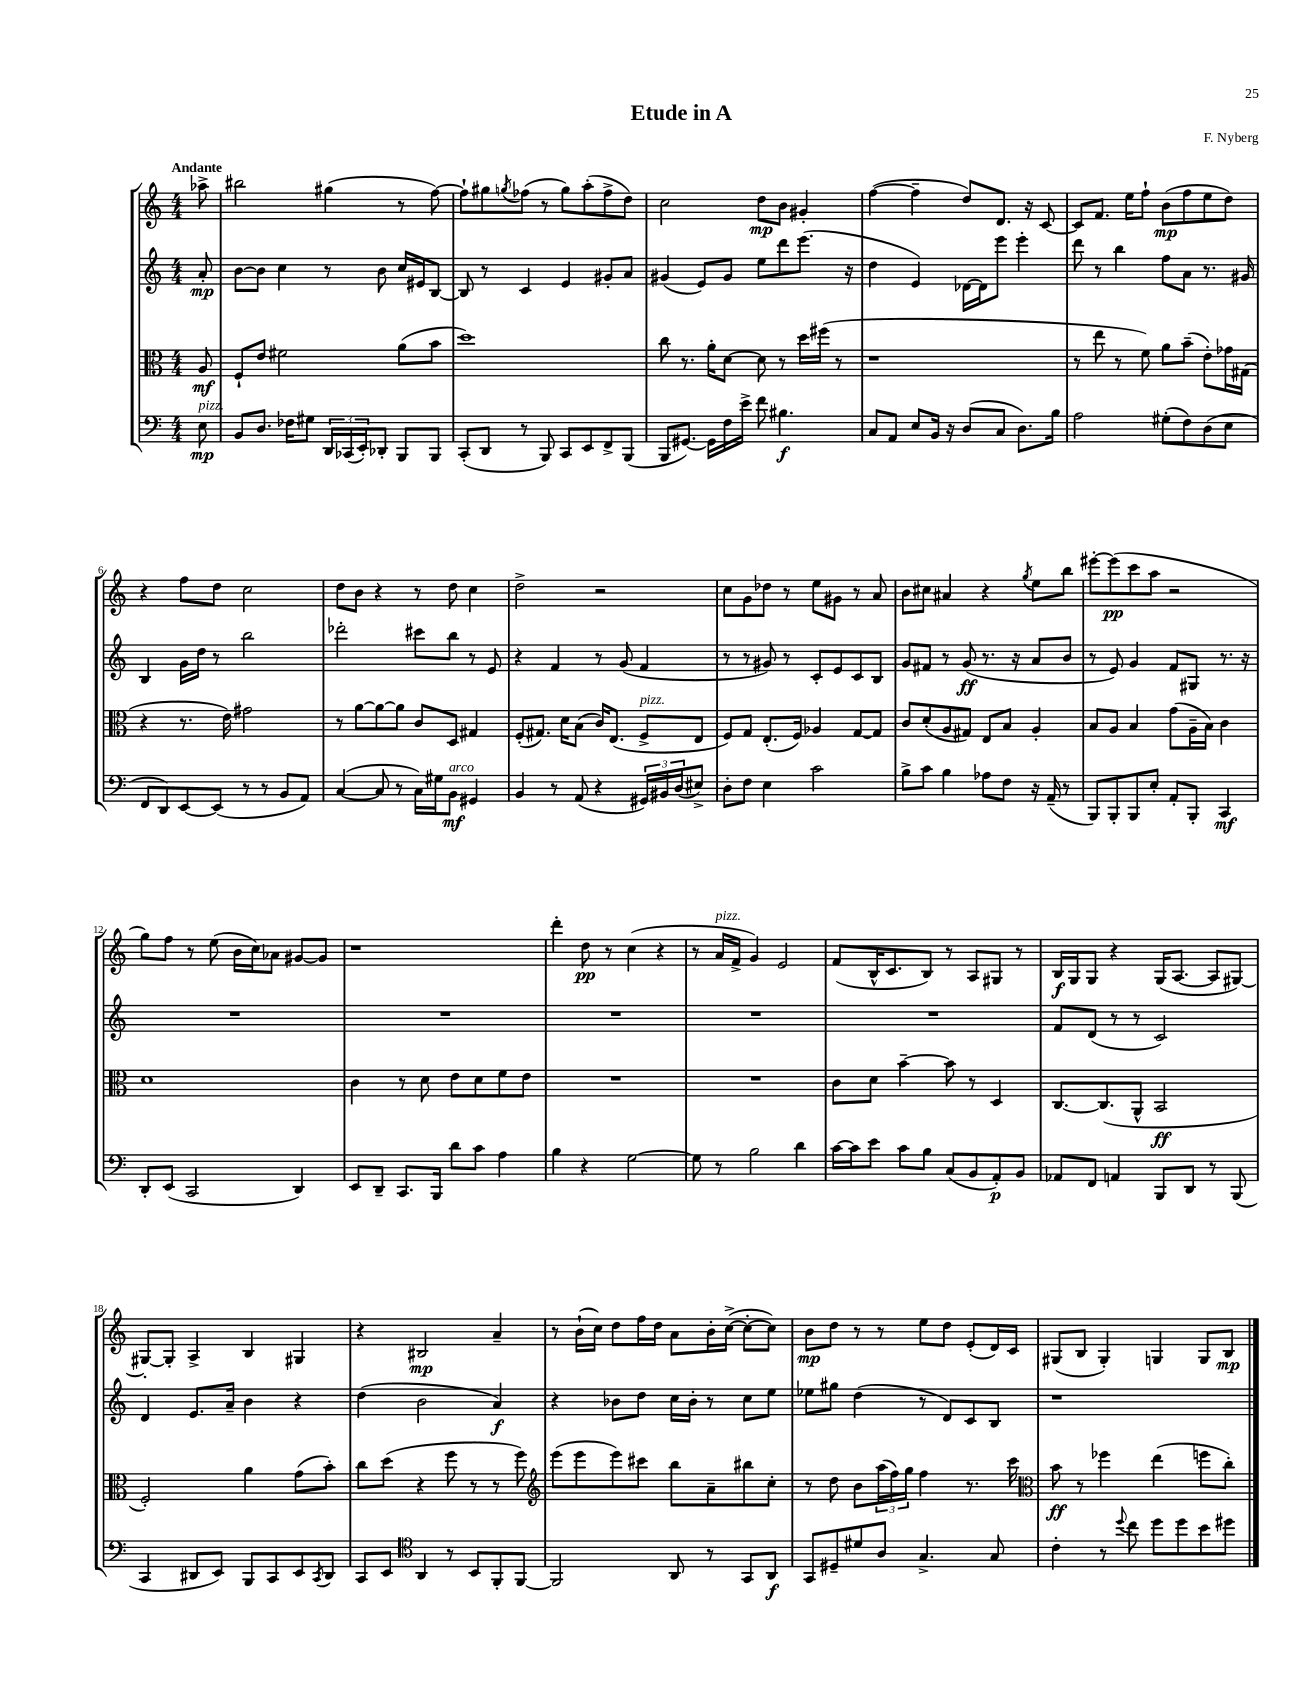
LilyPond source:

\header { title = "Etude in A" composer = "F. Nyberg" }
<<
\new StaffGroup <<
\new Staff = "s0" {
    \clef treble \key c \major \numericTimeSignature \time 4/4 \partial 8 \tempo "Andante"
    aes''8-> |
    bis''2 gis''4( r8 f''8~) |
    f''8-! gis''8 \acciaccatura { g''8 } fes''8( r8 g''8) a''8-.( fes''8-> d''8) |
    c''2 d''8\mp b'8 gis'4-. |
    f''4~( f''4-- d''8) d'8. r16 c'8~ |
    c'8 f'8. e''16 f''8-! b'8\mp( f''8 e''8 d''8) |
    r4 f''8 d''8 c''2 |
    d''8 b'8 r4 r8 d''8 c''4 |
    d''2-> r2 |
    c''8 g'8 des''8 r8 e''8 gis'8 r8 a'8 |
    b'8 cis''8 ais'4 r4 \acciaccatura { g''8 } e''8 b''8 |
    eis'''8~-. eis'''8\pp( c'''8 a''8 r2 |
    g''8) f''8 r8 e''8( b'16 c''16) aes'8 gis'8~ gis'8 |
    r1 |
    d'''4-. d''8\pp r8 c''4( r4 |
    r8 a'16^\markup { \italic "pizz." } f'16-> g'4) e'2 |
    f'8( b16-^ c'8. b8) r8 a8 gis8 r8 |
    b16\f g16 g8 r4 g16( a8.~ a8 gis8~) |
    gis8~-. gis8-. a4-> b4 gis4 |
    r4 bis2\mp a'4-- |
    r8 b'16-!( c''16) d''8 f''16 d''16 a'8 b'16-. c''16~->( c''8~-. c''8) |
    b'8\mp d''8 r8 r8 e''8 d''8 e'8-.( d'16) c'16 |
    gis8( b8 gis4-.) g4 g8 b8\mp \bar "|." |
}
\new Staff = "s1" {
    \clef treble \key c \major \numericTimeSignature \time 4/4 \partial 8
    a'8-.\mp |
    b'8~ b'8 c''4 r8 b'8 c''16 eis'16 b8~ |
    b8 r8 c'4 e'4 gis'8-. a'8 |
    gis'4( e'8) gis'8 e''8 d'''8 e'''8.( r16 |
    d''4 e'4) des'16~ des'16 e'''8 e'''4-. |
    d'''8 r8 b''4 f''8 a'8 r8. gis'16 |
    b4 g'16 d''16 r8 b''2 |
    des'''2-. cis'''8 b''8 r8 e'8 |
    r4 f'4 r8 g'8( f'4 |
    r8 r8 gis'8) r8 c'8-. e'8 c'8 b8 |
    g'8 fis'8 r8 g'8\ff( r8. r16 a'8 b'8 |
    r8 e'8) g'4 f'8 gis8 r8. r16 |
    R1 |
    R1 |
    R1 |
    R1 |
    R1 |
    f'8 d'8( r8 r8 c'2) |
    d'4 e'8. a'16-- b'4 r4 |
    d''4( b'2 a'4\f) |
    r4 bes'8 d''8 c''16 bes'16-. r8 c''8 e''8 |
    ees''8 gis''8 d''4( r8 d'8) c'8 b8 |
    r1 \bar "|." |
}
\new Staff = "s2" {
    \clef alto \key c \major \numericTimeSignature \time 4/4 \partial 8
    a8\mf |
    f8-! e'8 fis'2 a'8( b'8 |
    d''1) |
    c''8 r8. a'16-. d'8~ d'8 r8 d''16 fis''16( r8 |
    r1 |
    r8 e''8 r8 f'8) a'8 b'8--( e'8-.) ges'16 gis16( |
    r4 r8. e'16) gis'2 |
    r8 a'8~ a'8~ a'8 c'8 d8 gis4 |
    f8-.( gis8.) d'16 b8( c'16) e8.( f8->^\markup { \italic "pizz." } e8 |
    f8) g8 e8.-.( f16) aes4 g8~ g8 |
    c'8 d'8-.( a8 gis8) e8 b8 a4-. |
    b8 a8 b4 g'8( a16-- b16) c'4 |
    d'1 |
    c'4 r8 d'8 e'8 d'8 f'8 e'8 |
    R1 |
    R1 |
    c'8 d'8 b'4~-- b'8 r8 d4 |
    c8.~ c8.( a,8-^ b,2\ff |
    f2-.) a'4 g'8( b'8-.) |
    c''8 d''8( r4 f''8 r8 r8 f''8) |
    \clef treble e'''8( e'''8 e'''8) cis'''8 b''8 a'8-- bis''8 c''8-. |
    r8 d''8 b'8 \tuplet 3/2 { a''16( f''16) g''16 } f''4 r8. c'''16 |
    \clef alto b'8\ff r8 fes''4 e''4( f''8 c''8-.) \bar "|." |
}
\new Staff = "s3" {
    \clef bass \key c \major \numericTimeSignature \time 4/4 \partial 8
    e8\mp^\markup { \italic "pizz." } |
    b,8 d8. fes16 gis8 \tuplet 3/2 { d,16 ces,16( e,16-.) } des,8-. b,,8 b,,8 |
    c,8-.( d,8 r8 b,,8) c,8 e,8 f,8-> b,,8( |
    b,,8 gis,8.~) gis,16 f16 e'16-> f'8 bis4.\f |
    c8 a,8 e8 b,16 r16 d8( c8 d8.) b16 |
    a2 gis8-.( f8) d8( e8 |
    f,8 d,8) e,8~ e,8( r8 r8 b,8 a,8) |
    c4~( c8 r8 c16) gis16 b,8\mf^\markup { \italic "arco" } gis,4 |
    b,4 r8 a,8( r4 \tuplet 3/2 { gis,16) bis,16 d16( } eis8->) |
    d8-. f8 e4 c'2 |
    b8-> c'8 b4 aes8 f8 r16 a,16--( r8 |
    b,,8) b,,8-. b,,8 e8-. a,8-. b,,8-. c,4\mf |
    d,8-. e,8( c,2 d,4) |
    e,8 d,8-- c,8. b,,16 d'8 c'8 a4 |
    b4 r4 g2~ |
    g8 r8 b2 d'4 |
    c'16~ c'16 e'8 c'8 b8 c8( b,8 a,8-.\p) b,8 |
    aes,8 f,8 a,4 b,,8 d,8 r8 b,,8( |
    c,4 dis,8 e,8) b,,8 c,8 e,8 \acciaccatura { c,8 } dis,8 |
    c,8 e,8 \clef tenor a,4 r8 b,8 f,8-. f,8~ |
    f,2 a,8 r8 g,8 a,8\f |
    g,8 dis8-- dis'8 a8 g4.-> g8 |
    c'4-. r8 \appoggiatura { d''8 } c''8 d''8 d''8 b'8 dis''8 \bar "|." |
}
>>
>>
